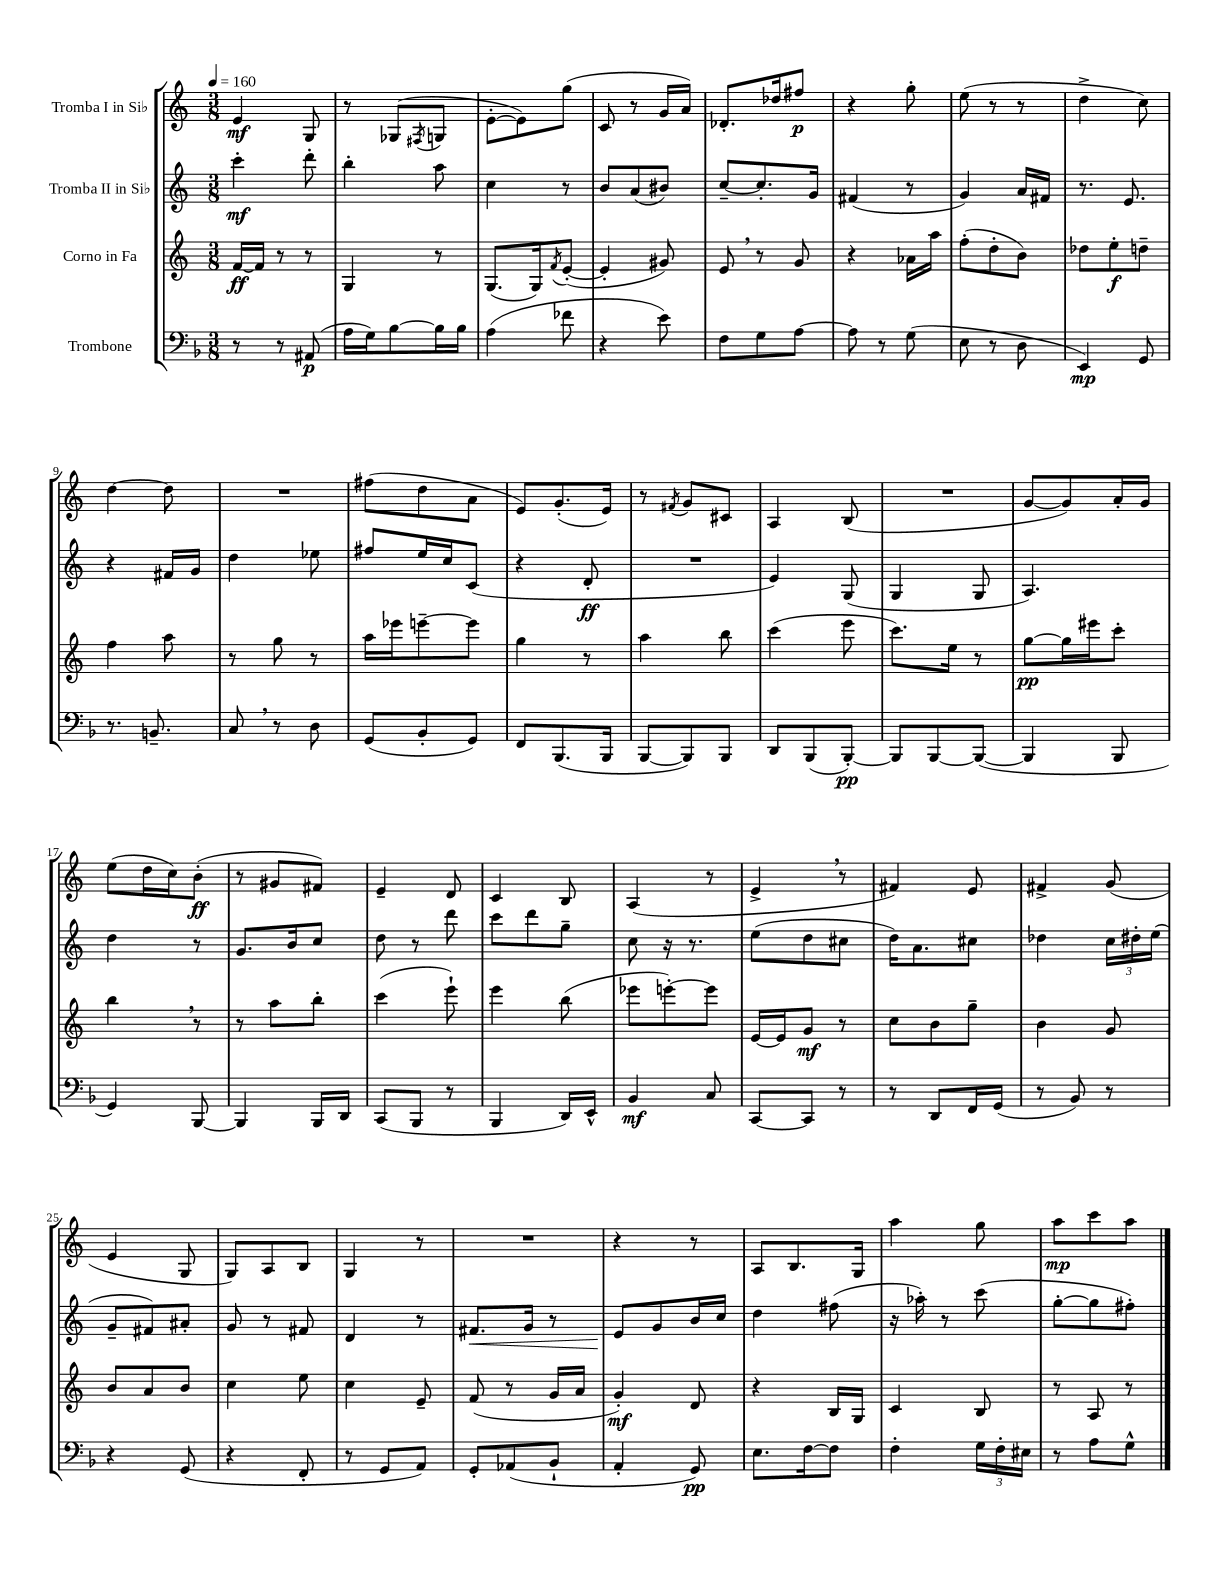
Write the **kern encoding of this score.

**kern	**dynam	**kern	**dynam	**kern	**dynam	**kern	**dynam
*part4	*part4	*part3	*part3	*part2	*part2	*part1	*part1
*staff4	*staff4	*staff3	*staff3	*staff2	*staff2	*staff1	*staff1
*I"Trombone	*	*I"Corno in Fa	*	*I"Tromba II in Si♭	*	*I"Tromba I in Si♭	*
*clefF4	*	*clefG2	*	*clefG2	*	*clefG2	*
*k[b-]	*	*k[]	*	*k[]	*	*k[]	*
*M3/8	*	*M3/8	*	*M3/8	*	*M3/8	*
*MM160	*	*MM160	*	*MM160	*	*MM160	*
=1	=1	=1	=1	=1	=1	=1	=1
8r	.	[16f/LL	ff	4ccc'\	mf	4e/	mf
.	.	16f/JJ]	.	.	.	.	.
8r	.	8r	.	.	.	.	.
(8AA#X/	p	8r	.	8ddd'\	.	8G/	.
=2	=2	=2	=2	=2	=2	=2	=2
16A\LL	.	4G/	.	4bb'\	.	8r	.
16G\J)	.	.	.	.	.	.	.
[8B-\	.	.	.	.	.	(8G-X/L	.
.	.	.	.	.	.	8qF#X/	.
16B-\L]	.	8r	.	8aa\	.	8Gn/J	.
16B-\JJ	.	.	.	.	.	.	.
=3	=3	=3	=3	=3	=3	=3	=3
(4A\	.	(8.G/L	.	4cc\	.	[8e'\L	.
.	.	.	.	.	.	8e\])	.
.	.	16G/k)	.	.	.	.	.
.	.	8qf/	.	.	.	.	.
8f-X\	.	([8e'/J	.	8r	.	(8gg\J	.
=4	=4	=4	=4	=4	=4	=4	=4
4r	.	4e'/]	.	8b/L	.	8c/	.
.	.	.	.	(8a/	.	8r	.
8e\)	.	8g#X/)	.	8b#X/J)	.	16g/LL	.
.	.	.	.	.	.	16a/JJ)	.
=5	=5	=5	=5	=5	=5	=5	=5
8F\L	.	8e,/	.	[8cc~/L	.	8.d-X'/L	.
8G\	.	8r	.	8.cc'/]	.	.	.
.	.	.	.	.	.	16dd-X/k	.
[8A\J	.	8g/	.	.	.	8ff#X/J	p
.	.	.	.	16g/Jk	.	.	.
=6	=6	=6	=6	=6	=6	=6	=6
8A\]	.	4r	.	(4f#X/	.	4r	.
8r	.	.	.	.	.	.	.
(8G\	.	16a-X\LL	.	8r	.	8gg'\	.
.	.	16aa\JJ	.	.	.	.	.
=7	=7	=7	=7	=7	=7	=7	=7
8E\	.	(8ff'\L	.	4g/)	.	(8ee\	.
8r	.	8dd'\	.	.	.	8r	.
8D\	.	8b\J)	.	16a/LL	.	8r	.
.	.	.	.	16f#X/JJ	.	.	.
=8	=8	=8	=8	=8	=8	=8	=8
4EE/)	mp	8dd-X\L	.	8.r	.	4dd^\	.
.	.	8ee'\	f	.	.	.	.
.	.	.	.	8.e/	.	.	.
8GG/	.	8ddn~\J	.	.	.	8cc\)	.
!!LO:LB:g=z
=9	=9	=9	=9	=9	=9	=9	=9
8.r	.	4ff\	.	4r	.	[4dd\	.
8.BBn~/	.	.	.	.	.	.	.
.	.	8aa\	.	16f#X/LL	.	8dd\]	.
.	.	.	.	16g/JJ	.	.	.
=10	=10	=10	=10	=10	=10	=10	=10
8C,/	.	8r	.	4dd\	.	4.r	.
8r	.	8gg\	.	.	.	.	.
8D\	.	8r	.	8ee-X\	.	.	.
=11	=11	=11	=11	=11	=11	=11	=11
(8GG/L	.	16aa\LL	.	8ff#X/L	.	(8ff#X\L	.
.	.	16eee-X\J	.	.	.	.	.
8BB-'/	.	[8eeen~\	.	16ee/L	.	8dd\	.
.	.	.	.	16cc/J	.	.	.
8GG/J)	.	8eee\J]	.	(8c/J	.	8a\J	.
=12	=12	=12	=12	=12	=12	=12	=12
8FF/L	.	4gg\	.	4r	.	8e/L)	.
(8.BBB-/	.	.	.	.	.	(8.g'/	.
.	.	8r	.	8d'/	ff	.	.
16BBB-/Jk	.	.	.	.	.	16e/Jk)	.
=13	=13	=13	=13	=13	=13	=13	=13
[8BBB-/L	.	4aa\	.	4.r	.	8r	.
.	.	.	.	.	.	8qf#X/	.
8BBB-/])	.	.	.	.	.	8g/L	.
8BBB-/J	.	8bb\	.	.	.	8c#X/J	.
=14	=14	=14	=14	=14	=14	=14	=14
8DD/L	.	(4ccc\	.	4e/)	.	4A/	.
(8BBB-/	.	.	.	.	.	.	.
[8BBB-'/J)	pp	8eee\	.	(8G/	.	(8B/	.
=15	=15	=15	=15	=15	=15	=15	=15
8BBB-/L]	.	8.ccc\L)	.	4G/	.	4.r	.
[8BBB-/	.	.	.	.	.	.	.
.	.	16ee\Jk	.	.	.	.	.
(8BBB-/J_	.	8r	.	8G/	.	.	.
=16	=16	=16	=16	=16	=16	=16	=16
4BBB-/]	.	[8gg\L	pp	4.A/)	.	[8g/L	.
.	.	16gg\L]	.	.	.	8g/])	.
.	.	16eee#X\J	.	.	.	.	.
8BBB-/	.	8ccc'\J	.	.	.	16a'/L	.
.	.	.	.	.	.	16g/JJ	.
!!LO:LB:g=z
=17	=17	=17	=17	=17	=17	=17	=17
4GG/)	.	4bb,\	.	4dd\	.	(8ee\L	.
.	.	.	.	.	.	16dd\L	.
.	.	.	.	.	.	16cc\J)	.
[8BBB-/	.	8r	.	8r	.	(8b'\J	ff
=18	=18	=18	=18	=18	=18	=18	=18
4BBB-/]	.	8r	.	8.g/L	.	8r	.
.	.	8aa\L	.	.	.	8g#X/L	.
.	.	.	.	16b/k	.	.	.
16BBB-/LL	.	8bb'\J	.	8cc/J	.	8f#X/J)	.
16DD/JJ	.	.	.	.	.	.	.
=19	=19	=19	=19	=19	=19	=19	=19
(8CC/L	.	(4ccc\	.	8dd\	.	4e~/	.
8BBB-/J	.	.	.	8r	.	.	.
8r	.	8eee`\)	.	8ddd\	.	8d/	.
=20	=20	=20	=20	=20	=20	=20	=20
4BBB-/	.	4eee\	.	8ccc\L	.	4c/	.
.	.	.	.	8ddd\	.	.	.
16DD/LL)	.	(8bb\	.	8gg~\J	.	8B/	.
16EE^^/JJ	.	.	.	.	.	.	.
=21	=21	=21	=21	=21	=21	=21	=21
4BB-/	mf	8eee-X\L	.	8cc\	.	(4A/	.
.	.	[8eeen'\)	.	16r	.	.	.
.	.	.	.	8.r	.	.	.
8C/	.	8eee\J]	.	.	.	8r	.
=22	=22	=22	=22	=22	=22	=22	=22
[8CC/L	.	[16e/LL	.	(8ee\L	.	4e^,/	.
.	.	16e/J]	.	.	.	.	.
8CC/J]	.	8g/J	mf	8dd\	.	.	.
8r	.	8r	.	8cc#X\J	.	8r	.
=23	=23	=23	=23	=23	=23	=23	=23
8r	.	8cc\L	.	16dd\KL)	.	4f#X/)	.
.	.	.	.	8.a\	.	.	.
8DD/L	.	8b\	.	.	.	.	.
16FF/L	.	8gg~\J	.	8cc#X\J	.	8e/	.
(16GG/JJ	.	.	.	.	.	.	.
=24	=24	=24	=24	=24	=24	=24	=24
8r	.	4b\	.	4dd-X\	.	4f#X^/	.
8BB-/)	.	.	.	.	.	.	.
8r	.	8g/	.	24cc\LL	.	(8g/	.
.	.	.	.	24dd#X'\	.	.	.
.	.	.	.	(24ee\JJ	.	.	.
!!LO:LB:g=z
=25	=25	=25	=25	=25	=25	=25	=25
4r	.	8b/L	.	8g~/L	.	4e/	.
.	.	8a/	.	8f#X/)	.	.	.
(8GG/	.	8b/J	.	8a#X'/J	.	8G/	.
=26	=26	=26	=26	=26	=26	=26	=26
4r	.	4cc\	.	8g/	.	8G/L)	.
.	.	.	.	8r	.	8A/	.
8FF'/	.	8ee\	.	8f#X/	.	8B/J	.
=27	=27	=27	=27	=27	=27	=27	=27
8r	.	4cc\	.	4d/	.	4G/	.
8GG/L	.	.	.	.	.	.	.
8AA/J)	.	8e~/	.	8r	.	8r	.
=28	=28	=28	=28	=28	=28	=28	=28
!	!	!	!	!	!LO:HP:b	!	!
8GG'/L	.	(8f/	.	8.f#X/L	<	4.r	.
(8AA-X/	.	8r	.	.	.	.	.
.	.	.	.	16g/Jk	.	.	.
8BB-`/J	.	16g/LL	.	8r	.	.	.
.	.	16a/JJ	.	.	.	.	.
=29	=29	=29	=29	=29	=29	=29	=29
4AA'/	.	4g'/)	mf	8e/L	.	4r	.
.	.	.	.	8g/	[	.	.
8GG/)	pp	8d/	.	16b/L	.	8r	.
.	.	.	.	16cc/JJ	.	.	.
=30	=30	=30	=30	=30	=30	=30	=30
8.E\L	.	4r	.	4dd\	.	8A/L	.
.	.	.	.	.	.	8.B/	.
[16F\k	.	.	.	.	.	.	.
8F\J]	.	16B/LL	.	(8ff#X\	.	.	.
.	.	16G/JJ	.	.	.	16G/Jk	.
=31	=31	=31	=31	=31	=31	=31	=31
4F'\	.	4c/	.	16r	.	4aa\	.
.	.	.	.	16aa-X'\)	.	.	.
.	.	.	.	8r	.	.	.
24G\LL	.	8B/	.	(8ccc\	.	8gg\	.
24F'\	.	.	.	.	.	.	.
24E#X\JJ	.	.	.	.	.	.	.
=32	=32	=32	=32	=32	=32	=32	=32
8r	.	8r	.	[8gg'\L	.	8aa\L	mp
8A\L	.	8A/	.	8gg\]	.	8ccc\	.
8G^^\J	.	8r	.	8ff#X'\J)	.	8aa\J	.
==	==	==	==	==	==	==	==
*-	*-	*-	*-	*-	*-	*-	*-
